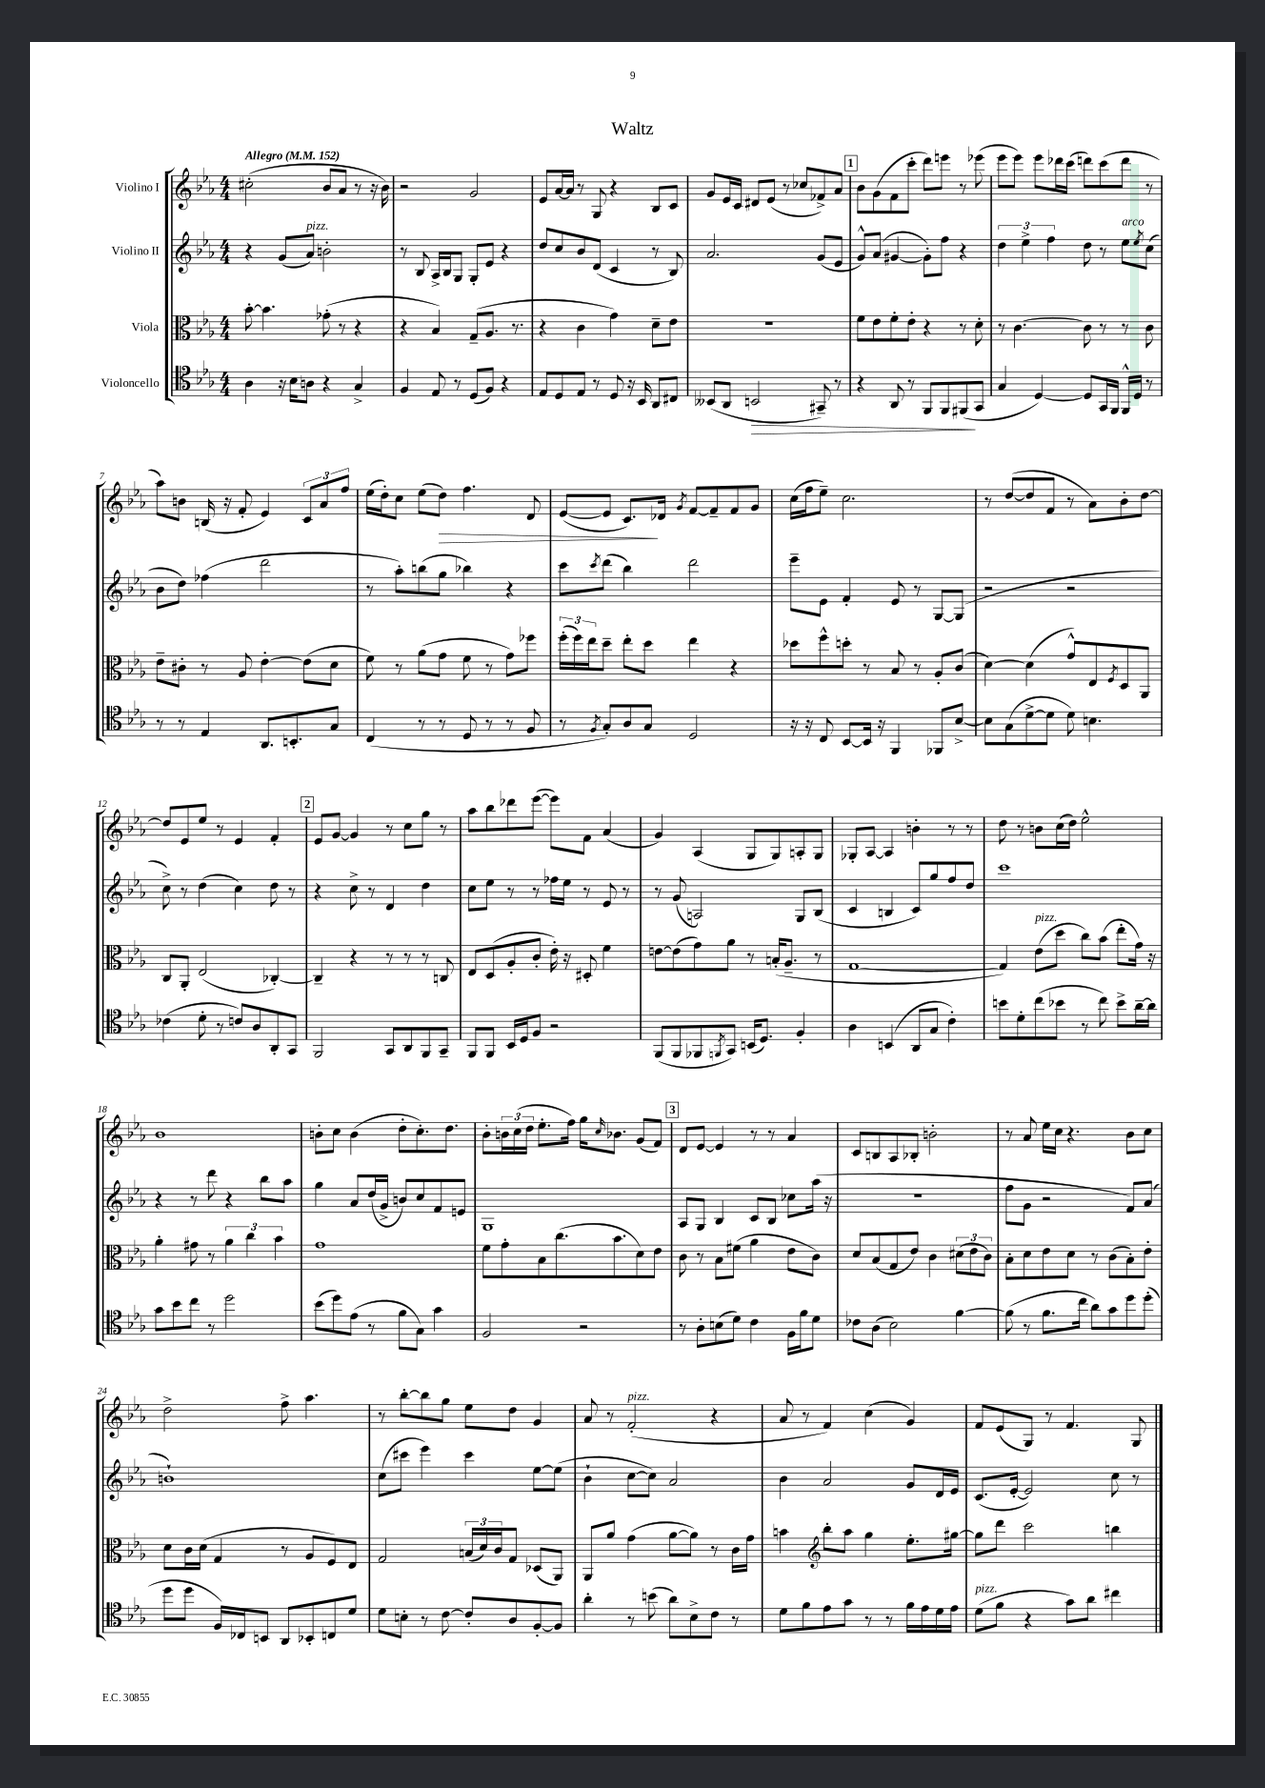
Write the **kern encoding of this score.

**kern	**dynam	**kern	**kern	**kern	**dynam
*part4	*part4	*part3	*part2	*part1	*part1
*staff4	*staff4	*staff3	*staff2	*staff1	*staff1
*I"Violoncello	*	*I"Viola	*I"Violino II	*I"Violino I	*
*clefC4	*	*clefC3	*clefG2	*clefG2	*
*k[b-e-a-]	*	*k[b-e-a-]	*k[b-e-a-]	*k[b-e-a-]	*
*M4/4	*	*M4/4	*M4/4	*M4/4	*
*MM152	*	*MM152	*MM152	*MM152	*
=1	=1	=1	=1	=1	=1
!	!	!	!	!LO:TX:a:B:t=Allegro	!
4A-\	.	[8b-'\	4r	(2cc#X'\	.
.	.	4.b-\]	.	.	.
16r	.	.	(8g/L	.	.
16B-\KL	.	.	.	.	.
!	!	!	!LO:TX:a:i:t=pizz.	!	!
8An\J	.	.	8a-/J)	.	.
4r	.	(8g-X'\	2bn'\	8b-/L	.
.	.	8r	.	8a-/J	.
4G^/	.	4r	.	8r	.
.	.	.	.	16r	.
.	.	.	.	16b-\)	.
=2	=2	=2	=2	=2	=2
4F/	.	4r	8r	2r	.
.	.	.	8B-/	.	.
8E-/	.	4B-/)	16A-^/LL	.	.
.	.	.	16B-/J	.	.
8r	.	.	8G/J	.	.
(8D/L	.	(8G~/L	8G'/L	2g/	.
8F/J)	.	8.A-/J	8e-/J	.	.
4r	.	.	4r	.	.
.	.	8.r	.	.	.
=3	=3	=3	=3	=3	=3
8E-/L	.	4r	8dd/L	8e-/L	.
8D/	.	.	8cc/	[16a-/L	.
.	.	.	.	16a-/JJ]	.
8E-/J	.	4c\	8b-/	8r	.
8r	.	.	(8d/J	8G/	.
8D/	.	4g\)	4c/	4r	.
16r	.	.	.	.	.
16BB-/	.	.	.	.	.
8AA-/L	.	8d~\L	8r	8B-/L	.
8C#X/J	.	8e-\J	8B-/)	8c/J	.
=4	=4	=4	=4	=4	=4
(8BB--X/L	.	1r	2.a-/	8g/L	.
8AA-/J	.	.	.	16e-/L	.
.	.	.	.	16c/JJ	.
!	!LO:HP:b	!	!	!	!
2BBn/	>	.	.	8d#X/L	.
.	.	.	.	(8e-/J	.
.	.	.	.	8r	.
.	.	.	.	8cc-X/L	.
8GG#X~/)	.	.	(8g/L	8f-X^/)	.
8r	.	.	8e-/J	8a-/J	.
!!LO:REH:place=s1:t=1
=5	=5	=5	=5	=5	=5
4r	.	8f\L	8g^^/L)	8b-\L	.
.	.	8e-\	(8a-/J	(8g\	.
8AA-/	.	8f'\	[4g#X/	8f\	.
8r	.	8e-'\J	.	8ccc'\J	.
8FF/L	.	4r	8g#'\L])	8ddd\L)	.
8FF/	.	.	8ff\J	8eeen\J	.
(8FF#X/	.	8r	4r	8r	.
8GG/J	]	8d'\	.	(8eee-X\	.
=6	=6	=6	=6	=6	=6
4G/	.	8r	6dd\	8eee-\L	.
.	.	[4.c\	.	8eee-\J)	.
.	.	.	6ee-^\	.	.
[4D/)	.	.	.	8eee-\L	.
.	.	.	6ff\	.	.
.	.	.	.	16ddd-X\L	.
.	.	.	.	(16ccc\JJ	.
8D/L]	.	8c\]	8dd\	8dddn\L)	.
16GG/L	.	8r	8r	(8ccc\	.
16FF/JJ	.	.	.	.	.
!	!	!	!LO:TX:a:i:t=arco	!	!
16FF^^/LL	.	8r	8ee-\L	8ddd\J	.
16D/JJ	.	.	.	.	.
.	.	.	8qee-/	.	.
8r	.	8c\	(8cc\J	8r	.
!!LO:LB:g=z
=7	=7	=7	=7	=7	=7
8r	.	8e-~\L	8b-\L	8aa-\L)	.
8r	.	8c#X'\J	8dd\J)	8bn\J	.
4E-/	.	8r	(4ff-X\	(16Bn/	.
.	.	.	.	16r	.
.	.	8A-/	.	8f'/	.
8.AA-/L	.	[4e-'\	2ddd\	4e-/)	.
8.BBn'/	.	.	.	.	.
.	.	(8e-\L]	.	12c/L	.
.	.	.	.	12a-/	.
8G/J	.	8d\J	.	.	.
.	.	.	.	12ff/J	.
=8	=8	=8	=8	=8	=8
(4C/	.	8f\)	8r	(16ee-\LL	.
.	.	.	.	16dd'\J)	.
.	.	8r	8aa-'\L)	8cc\J	.
8r	.	(8a-\L	(8bbn\	(8ee-\L	.
!	!	!	!	!	!LO:HP:b
8r	.	8g\J	8gg\J	8dd\J)	>
8D/	.	8f\	4bb-X\)	4.ff\	.
8r	.	8r	.	.	.
8r	.	8g\L)	4r	.	.
8F/	.	8ff-X\J	.	8d/	.
=9	=9	=9	=9	=9	=9
8r	.	(24ff'\LL	8ccc\L	([8e-/L	.
.	.	24ff\)	.	.	.
.	.	24ee-\J	.	.	.
8qF/	.	.	8qccc/	.	.
8G'/L)	.	8dd~\J	(8ddd\J	8e-/J]	.
8A-/	.	8ee-'\L	4bb-\)	8.c/L)	.
8G/J	.	8dd\J	.	.	.
.	.	.	.	16d-X/Jk	]
.	.	.	.	8qg/	.
2D/	.	4ee-\	2ddd\	[8f/L	.
.	.	.	.	8f~/]	.
.	.	4r	.	8f/	.
.	.	.	.	8g/J	.
=10	=10	=10	=10	=10	=10
16r	.	8dd-X\L	8eee-~\L	(16cc\LL	.
16r	.	.	.	16ff\J	.
8C/	.	8ff^^\	8e-\J	8ee-~\J)	.
[8BB-/L	.	8ddn'\J	4f'/	2.cc\	.
16BB-/Jk]	.	8r	.	.	.
16r	.	.	.	.	.
4FF/	.	8B-/	8e-/	.	.
.	.	8r	8r	.	.
8FF-X/L	.	8A-'/L	[8G/L	.	.
[8B-^/J	.	(8c/J	(8G/J]	.	.
=11	=11	=11	=11	=11	=11
8B-\L]	.	[4d\)	2r	8r	.
(8G\	.	.	.	([8dd/L	.
[8d^\	.	(4d\]	.	8dd/]	.
8d\J]	.	.	.	8f/J	.
8d\)	.	8g^^/L)	2r	8r	.
4.Bn\	.	8E-/	.	8a-\L)	.
.	.	8qF/	.	.	.
.	.	8D/	.	8b-'\	.
.	.	8AA-/J	.	[8dd\J	.
!!LO:LB:g=z
=12	=12	=12	=12	=12	=12
(4c-X\	.	8C/L	8cc^\)	8dd/L]	.
.	.	8AA-'/J	8r	8e-/	.
8d'\	.	(2E-/	(4dd\	8ee-/J	.
8r	.	.	.	8r	.
8cn/L)	.	.	4cc\)	4e-/	.
8A-/	.	.	.	.	.
8AA-'/	.	[4C-X'/)	8dd\	4f'/	.
8GG/J	.	.	8r	.	.
!!LO:REH:place=s1:t=2
=13	=13	=13	=13	=13	=13
2FF/	.	4C-~/]	4r	8e-/L	.
.	.	.	.	[8g/J	.
.	.	4r	8cc^\	4g/]	.
.	.	.	8r	.	.
8GG/L	.	8r	4d/	8r	.
8AA-/	.	8r	.	8cc\L	.
8FF/	.	8r	4dd\	8gg\J	.
8GG~/J	.	8Cn/	.	8r	.
=14	=14	=14	=14	=14	=14
8FF/L	.	8E-/L	8cc\L	8aa-\L	.
8FF/J	.	(8D/	8ee-\J	8bb-\	.
16BB-/LL	.	8A-'/	8r	8ddd-X\	.
16D/J	.	.	.	.	.
8F/J	.	8c'/J	8r	([8eee-\J	.
2r	.	16e-'\)	16ff-X\LL	8eee-\L])	.
.	.	16r	16ee-\JJ	.	.
.	.	8D#X'/	8r	8f\J	.
.	.	4f\	8e-/	(4a-/	.
.	.	.	8r	.	.
=15	=15	=15	=15	=15	=15
(8FF/L	.	[8en\L	8r	4g/)	.
8FF/	.	(8e\]	(8g/	.	.
8FF-X/	.	8g\)	2An/)	(4A-/	.
8qFFn/	.	.	.	.	.
8GG/J)	.	8a-\J	.	.	.
(16BBn/KL	.	8r	.	8G/L	.
8.D/J)	.	.	.	.	.
.	.	(16Bn'/KL	.	8G/)	.
.	.	8.A-~/J	.	.	.
4F'/	.	.	8G/L	8An'/	.
.	.	8r	(8B-/J	8G/J	.
=16	=16	=16	=16	=16	=16
4A-\	.	[1G	4c/	8G-X'/L	.
.	.	.	.	[8A-/J	.
(4BBn/	.	.	4Bn/	4A-/]	.
8AA-/L	.	.	8c/L)	4bn'\	.
8G/J	.	.	8gg/	.	.
4c'\)	.	.	8ff/	8r	.
.	.	.	8dd/J	8r	.
=17	=17	=17	=17	=17	=17
8bn\L	.	4G/])	1ccc	8dd\	.
8d'\	.	.	.	8r	.
!	!	!LO:TX:a:i:t=pizz.	!	!	!
(8cc\	.	(8e-\L	.	8bn\L	.
8b-X\J	.	8dd\J	.	(16cc\L	.
.	.	.	.	16dd\JJ)	.
8r	.	8cc\L)	.	2ee-^^\	.
8cc\)	.	(8b-\J	.	.	.
8b-^\L	.	8ee-'\L	.	.	.
[16a-~\L	.	16g\Jk)	.	.	.
16a-\JJ]	.	16r	.	.	.
!!LO:LB:g=z
=18	=18	=18	=18	=18	=18
8g\L	.	4a-'\	4r	1b-	.
8b-\	.	.	.	.	.
8cc\J	.	8g#X\	8r	.	.
8r	.	8r	8ddd\	.	.
2dd\	.	6a-\	4r	.	.
.	.	6cc\	.	.	.
.	.	.	8bb-\L	.	.
.	.	6b-\	.	.	.
.	.	.	8aa-\J	.	.
=19	=19	=19	=19	=19	=19
(8b-\L	.	1g	4gg\	8bn'\L	.
8dd\)	.	.	.	8cc\J	.
(8e-\J	.	.	8a-/L	(4b\	.
8r	.	.	(16dd/L	.	.
.	.	.	16g^/JJ	.	.
8f\L	.	.	8bn/L)	8dd'\L	.
8G\J)	.	.	8cc/	8.cc'\)	.
4g\	.	.	8f/	.	.
.	.	.	.	8.dd\J	.
.	.	.	8en/J	.	.
=20	=20	=20	=20	=20	=20
2F/	.	8f\L	1G	8b-'\L	.
.	.	8g'\	.	24bn\L	.
.	.	.	.	(24cc\	.
.	.	.	.	24dd\JJ	.
.	.	8B-\	.	8.ee-'\L	.
.	.	(8.cc\	.	.	.
.	.	.	.	16ff\Jk)	.
2r	.	.	.	16gg\KL	.
.	.	.	.	16qqcc/	.
.	.	8.b-\	.	8.b-X\J	.
.	.	8d\)	.	(8g/L	.
.	.	8e-\J	.	8f/J)	.
!!LO:REH:place=s1:t=3
=21	=21	=21	=21	=21	=21
8r	.	8c\	8A-/L	8d/L	.
8A-'\L	.	8r	8G/J	[8e-/J	.
(8Bn\	.	8B-\L	4B-/	4e-/]	.
8d\J)	.	(8f#X\J	.	.	.
4c\	.	4a-\	8c/L	8r	.
.	.	.	8B-/J	8r	.
16F\LL	.	8e-\L	8cc-X\L	4a-/	.
16f\J	.	.	.	.	.
8d\J	.	8c\J)	(16aa-\Jk	.	.
.	.	.	16r	.	.
=22	=22	=22	=22	=22	=22
8c-X\L	.	8d/L	1r	8c/L	.
(8A-\J	.	(8B-/	.	8Bn/	.
2B-\)	.	8G/	.	8A-/	.
.	.	8e-/J)	.	8B-X'/J	.
.	.	4c\	.	2bn'\	.
[4f\	.	(12d#X\L	.	.	.
.	.	12e-\	.	.	.
.	.	12c\J)	.	.	.
=23	=23	=23	=23	=23	=23
(8f\]	.	8B-'\L	8ff\L	8r	.
8r	.	8d\	8g\J	8a-/	.
8.f\L	.	8e-\	2r	16ee-\LL	.
.	.	.	.	16cc\JJ	.
.	.	8d\J	.	4.r	.
16cc\Jk	.	.	.	.	.
8a-\L)	.	8r	.	.	.
8g\	.	(8c\L	.	.	.
8dd\	.	8B-'\)	8f/L)	8b-\L	.
(8dd'\J	.	8e-'\J	(8a-/J	8cc\J	.
!!LO:LB:g=z
=24	=24	=24	=24	=24	=24
8dd\L	.	8d\L	1bn`)	2dd^\	.
8dd\J	.	16c\L	.	.	.
.	.	(16d\JJ	.	.	.
16F/LL)	.	4G/	.	.	.
16C-X/J	.	.	.	.	.
8BBn/J	.	.	.	.	.
8AA-/L	.	8r	.	8ff^\	.
8BB-X'/	.	8A-/L	.	4.aa-\	.
8Cn/	.	8F/)	.	.	.
8d/J	.	8E-/J	.	.	.
=25	=25	=25	=25	=25	=25
8d\L	.	2G/	(8cc\L	8r	.
8Bn'\J	.	.	8ccc#X\J	[8bb-'\L	.
8r	.	.	4eee-\)	8bb-\]	.
[8c\	.	.	.	8gg\J	.
8c'/L]	.	(24Bn/LL	4ccc#\	8ee-\L	.
.	.	24d/)	.	.	.
.	.	24c/J	.	.	.
8A-/	.	8G/J	.	8dd\J	.
[8F'/	.	(8D-X/L	[8ee-\L	4g/	.
8F/J]	.	8AA-/J)	(8ee-\J]	.	.
=26	=26	=26	=26	=26	=26
4a-'\	.	8AA-/L	4b-`\	8a-/	.
.	.	8a-/J	.	8r	.
!	!	!	!	!LO:TX:a:i:t=pizz.	!
8r	.	(4g\	[8cc\L	(2f'/	.
(8bn\	.	.	8cc\J])	.	.
8a-\L)	.	[8a-\L	2a-/	.	.
8B-^\	.	8a-\J])	.	.	.
8c\J	.	8r	.	4r	.
8r	.	16c\LL	.	.	.
.	.	16g\JJ	.	.	.
=27	=27	=27	=27	=27	=27
8d\L	.	4bn\	4b-\	8a-/	.
8f\	.	.	.	8r	.
*	*	*clefG2	*	*	*
8e-\	.	8bb-'\L	2a-/	4f/)	.
8g\J	.	8aa-\J	.	.	.
8r	.	4gg\	.	(4cc\	.
8r	.	.	.	.	.
16f\LL	.	8.ee-'\L	8g/L	4g/)	.
16e-\	.	.	.	.	.
16d\	.	.	16d/L	.	.
16e-\JJ	.	[16gg#X\Jk	16e-/JJ	.	.
=28	=28	=28	=28	=28	=28
!LO:TX:a:i:t=pizz.	!	!	!	!	!
(8d\L	.	8gg#\L]	(8.c/L	8f/L	.
8f\J	.	8ddd\J	.	(8e-/	.
.	.	.	[16e-'/Jk	.	.
4r	.	2ccc\	2e-/])	8G/J)	.
.	.	.	.	8r	.
8g\L)	.	.	.	4.f/	.
8a-\J	.	.	.	.	.
4cc#X\	.	4bbn\	8cc\	.	.
.	.	.	8r	8G/	.
==	==	==	==	==	==
*-	*-	*-	*-	*-	*-
